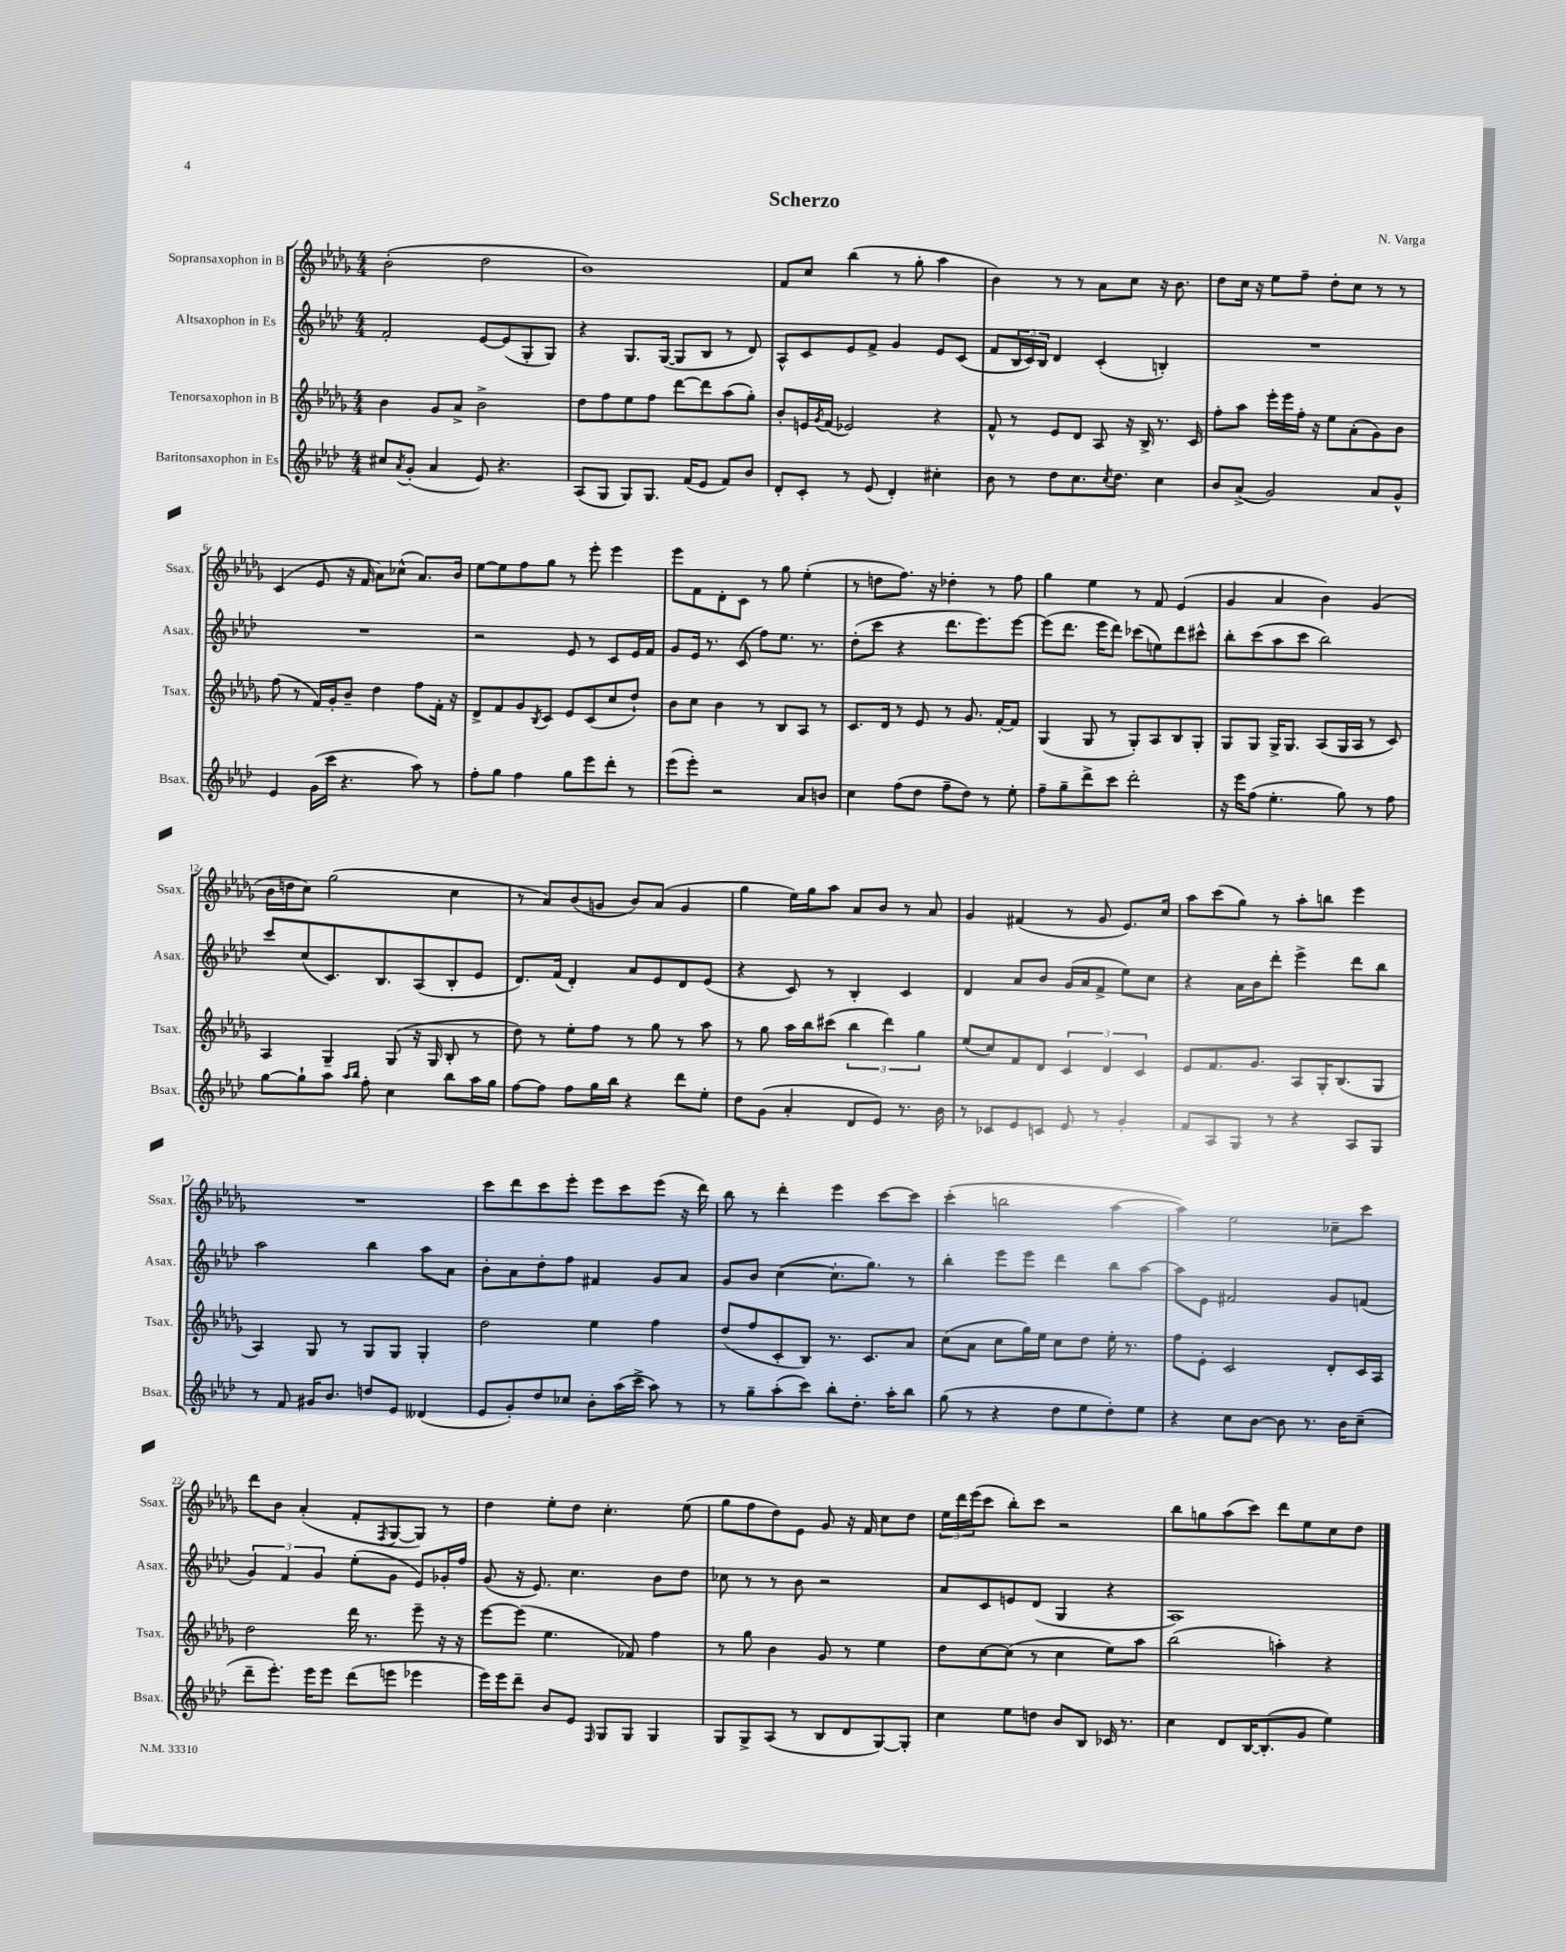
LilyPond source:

\header { title = "Scherzo" composer = "N. Varga" }
<<
\new StaffGroup <<
\new Staff = "s0" \with { instrumentName = "Sopransaxophon in B" shortInstrumentName = "Ssax." } {
    \clef treble \key des \major \numericTimeSignature \time 4/4
    bes'2-.( des''2 |
    bes'1) |
    f'8 c''8 bes''4( r8 ges''8-. aes''4 |
    bes'4) r8 r8 aes'8 c''8 r16 bes'8. |
    des''8 c''16 r16 ees''8 f''8-- des''8-. c''8 r8 r8 |
    c'4( ees'8 r16 f'16 aes'8) ces''8-^( aes'8.) bes'16 |
    ees''8~ ees''8 f''8 ges''8 r8 ees'''8-. ees'''4 |
    ees'''8 f'8 des'8-. c'8 r8 ges''8 ees''4-.( |
    r8 d''8 f''8.) r16 des''4-. r8 f''8 |
    ges''4 ees''4 r8 f'8 ees'4( |
    ges'4 aes'4 bes'4) ges'4( |
    bes'16 d''16 c''8) ges''2( c''4 |
    r8 aes'8) bes'8( g'8 bes'8) aes'8( g'4 |
    ges''4 ees''16) ges''16 aes''8 aes'8 bes'8 r8 aes'8 |
    ges'4 fis'4( r8 ges'8 ees'8.) c''16 |
    aes''8 c'''8( ges''8) r8 aes''8-. b''8 ees'''4 |
    R1 |
    c'''8 des'''8 c'''8 ees'''8-. ees'''8 c'''8 ees'''8( r16 des'''16) |
    bes''8 r8 des'''4-. ees'''4 c'''8~ c'''8 |
    c'''4-.( b''2 aes''4~ |
    aes''4) ees''2 ces''8-- c'''8 |
    des'''8 bes'8 aes'4-.( f'8-. \acciaccatura { f8 } ges8~ ges8) r8 |
    des''4 ees''8-. des''8 c''4.-. ees''8( |
    ges''8 f''8 des''8) ees'8 ges'8 r16 f'16 c''8 des''8 |
    \tuplet 3/2 { ees''16 des'''16 ees'''16( } c'''8 bes''8-.) c'''8 r2 |
    bes''8 g''8 aes''8( c'''8) des'''8 ees''8 c''8 des''8 \bar "|." |
}
\new Staff = "s1" \with { instrumentName = "Altsaxophon in Es" shortInstrumentName = "Asax." } {
    \clef treble \key aes \major \numericTimeSignature \time 4/4
    f'2-. ees'8~ ees'8( g8-. g8) |
    r4 g8. g16~( g8 bes8 r8 des'8) |
    aes8-^ c'8 ees'8 f'8-> g'4 ees'8 c'8( |
    f'8 \tuplet 3/2 { bes16 c'16) bes16 } des'4 c'4-.( b4-.) |
    R1 |
    R1 |
    r2 ees'8 r8 c'8 ees'16 f'16 |
    g'8 ees'16 r8. c'8( f''8) ees''8. r8. |
    des''8-.( c'''8 r4 des'''8. ees'''8.) ees'''8~ |
    ees'''8( des'''8. ees'''16 des'''8) ces'''8( e''8) des'''8 cis'''8-^ |
    bes''8-. c'''8( aes''8 c'''8 bes''2) |
    c'''8 c''8( c'8.) bes8. aes8( bes8-. ees'8 |
    des'8.) f'16( des'4-.) aes'8 ees'8 des'8 ees'8( |
    r4 c'8) r8 bes4-. c'4 |
    des'4 aes'8 bes'8 g'16( aes'16 f'8-> ees''8) c''8 |
    r4 aes'16 bes'16 des'''8-. ees'''4-> des'''8 bes''8 |
    aes''2 bes''4 aes''8 aes'8 |
    bes'8-. aes'8 des''8-. f''8 fis'4 g'8 aes'8 |
    g'8 bes'8 c''4~( c''8.-. g''8.) r8 |
    bes''4-. ees'''8 ees'''8 des'''4 bes''8 aes''8~ |
    aes''8 ees'8 fis'2 g'8 f'8( |
    \tuplet 3/2 { g'4) f'4 g'4 } ees''8-.( g'8 ees'8) ges'16-. f''16 |
    g'8( r16 ees'8.) c''4. bes'8 des''8 |
    ces''8 r8 r8 bes'8 r2 |
    aes'8 c'8 e'8 des'8( g4 r4 |
    aes1) \bar "|." |
}
\new Staff = "s2" \with { instrumentName = "Tenorsaxophon in B" shortInstrumentName = "Tsax." } {
    \clef treble \key des \major \numericTimeSignature \time 4/4
    bes'4 ges'8 aes'8-> bes'2-> |
    des''8 f''8 ees''8 f''8 des'''8~ des'''8 aes''8( ges''8-.) |
    bes'8-. e'16 \acciaccatura { ges'8 } f'16( ees'2) r4 |
    f'8-^ r8 ees'8 des'8 aes8 r16 bes16-> r8. c'16 |
    f''8-. aes''8 ees'''16-. ees'''16 f''16-. r16 ees''8 aes'8-.( ges'8) bes'8 |
    f''8( r8 f'16) ges'16-. bes'8-- des''4 f''8 f'16-. r16 |
    des'8-> f'8 ges'8 \acciaccatura { bes8 } c'8 ees'8 c'8( c''8 des''8-!) |
    bes'8 c''8 bes'4 r8 bes8 aes8 r8 |
    c'8. des'16 r8 ees'8 r8 ges'8. f'16~-. f'8 |
    ges4( ges8 r8 ges8-.) aes8 bes8 ges8-. |
    ges8 ges8 ges16-> ges8. aes8( ges16 aes16 r8 c'8) |
    aes4 ges4-- ges8( r16 ges16 bes8-. r8 |
    des''8) r8 ees''8-. f''8 r8 ges''8 r8 aes''8 |
    r8 ges''8 aes''16 bes''16 cis'''8( \tuplet 3/2 { bes''4 des'''4) ges''4 } |
    ees''8( c''8) f'8 des'8 \tuplet 3/2 { c'4 des'4 c'4 } |
    ees'8 f'8. ges'8. aes8 ges16-. bes8.( ges8 |
    aes4) ges8 r8 ges8 ges8 ges4-. |
    des''2 ees''4 f''4 |
    des''8( f''8 c'8-. bes8) r8. c'8. aes'8 |
    c''8( aes'8 c''8 ges''16) ees''16 c''8 des''8 ees''16-. r8. |
    f''8 ees'8-. c'2 des'8-. c'16 aes16 |
    des''2 des'''16 r8. ees'''8-- r16 r16 |
    ees'''8~ ees'''8( ees''4. fes'8) f''4 |
    r8 ges''8 bes'4 ges'8 r8 ees''4 |
    des''8 c''8~ c''8( r8 c''4 ees''8) aes''8 |
    bes''2( a''4-.) r4 \bar "|." |
}
\new Staff = "s3" \with { instrumentName = "Baritonsaxophon in Es" shortInstrumentName = "Bsax." } {
    \clef treble \key aes \major \numericTimeSignature \time 4/4
    cis''8 \acciaccatura { aes'8 } g'8-.( aes'4 ees'8) r4. |
    aes8( g8 g8) g8. f'16( ees'8 f'8) bes'8 |
    des'8-. c'8-. r8 ees'8( des'4-.) cis''4-. |
    bes'8 r8 des''8 c''8. \acciaccatura { c''8 } des''8. c''4 |
    bes'8 aes'8->( g'2) aes'8 g'8-^ |
    ees'4 g'16( c'''16 r4. aes''8) r8 |
    f''8-. g''8 f''4 g''8 ees'''8 des'''8-. r8 |
    ees'''8( ees'''8-.) r2 aes'8 b'8 |
    c''4 f''8( des''8 f''8-- des''8) r8 ees''8-. |
    f''8-- g''8-- des'''8-> c'''8 des'''2-. |
    r16 ees'''16 f''8( ees''4.-. g''8) r8 f''8 |
    g''8~ g''8-! aes''8 \grace { aes''16 bes''16 } f''8-. c''4 bes''8 aes''16 g''16 |
    f''8~ f''8 f''8 g''16 bes''16 r4 des'''8 ees''8-. |
    des''8 g'8( aes'4-. des'8 ees'8) r8. bes'16 |
    r8 ces'8 ees'8 c'8 ees'8 r8 g'4-. |
    f'8 aes8 g8 r8 r4 aes8 g8 |
    r8 f'8 gis'16 bes'8. d''8 ees'8 deses'4( |
    ees'8 g'8-.) des''8 ces''8 bes'8-. aes''16( c'''16-> aes''8) r8 |
    r8 g''8-- aes''8-.( c'''8) bes''8-. des''8.-. aes''16-. bes''8 |
    g''8( r8 r4 des''8 ees''8 des''8-.) ees''8 |
    r4 c''8 bes'8~ bes'8 r8. bes'16 c''8--( |
    des'''8-- ees'''8.-.) ees'''16 ees'''8 des'''8( e'''8 ees'''4 |
    ees'''16) ees'''16 des'''8-- bes'8 ees'8 \grace { f16 } g8 g8 g4 |
    g8 g8-> aes8( r8 bes8 des'8 g8~) g8-. |
    c''4 ees''8 d''8 bes'8 bes8 ces'16 r8. |
    c''4 des'8 bes16~ bes8.-.( g'8 ees''4) \bar "|." |
}
>>
>>
